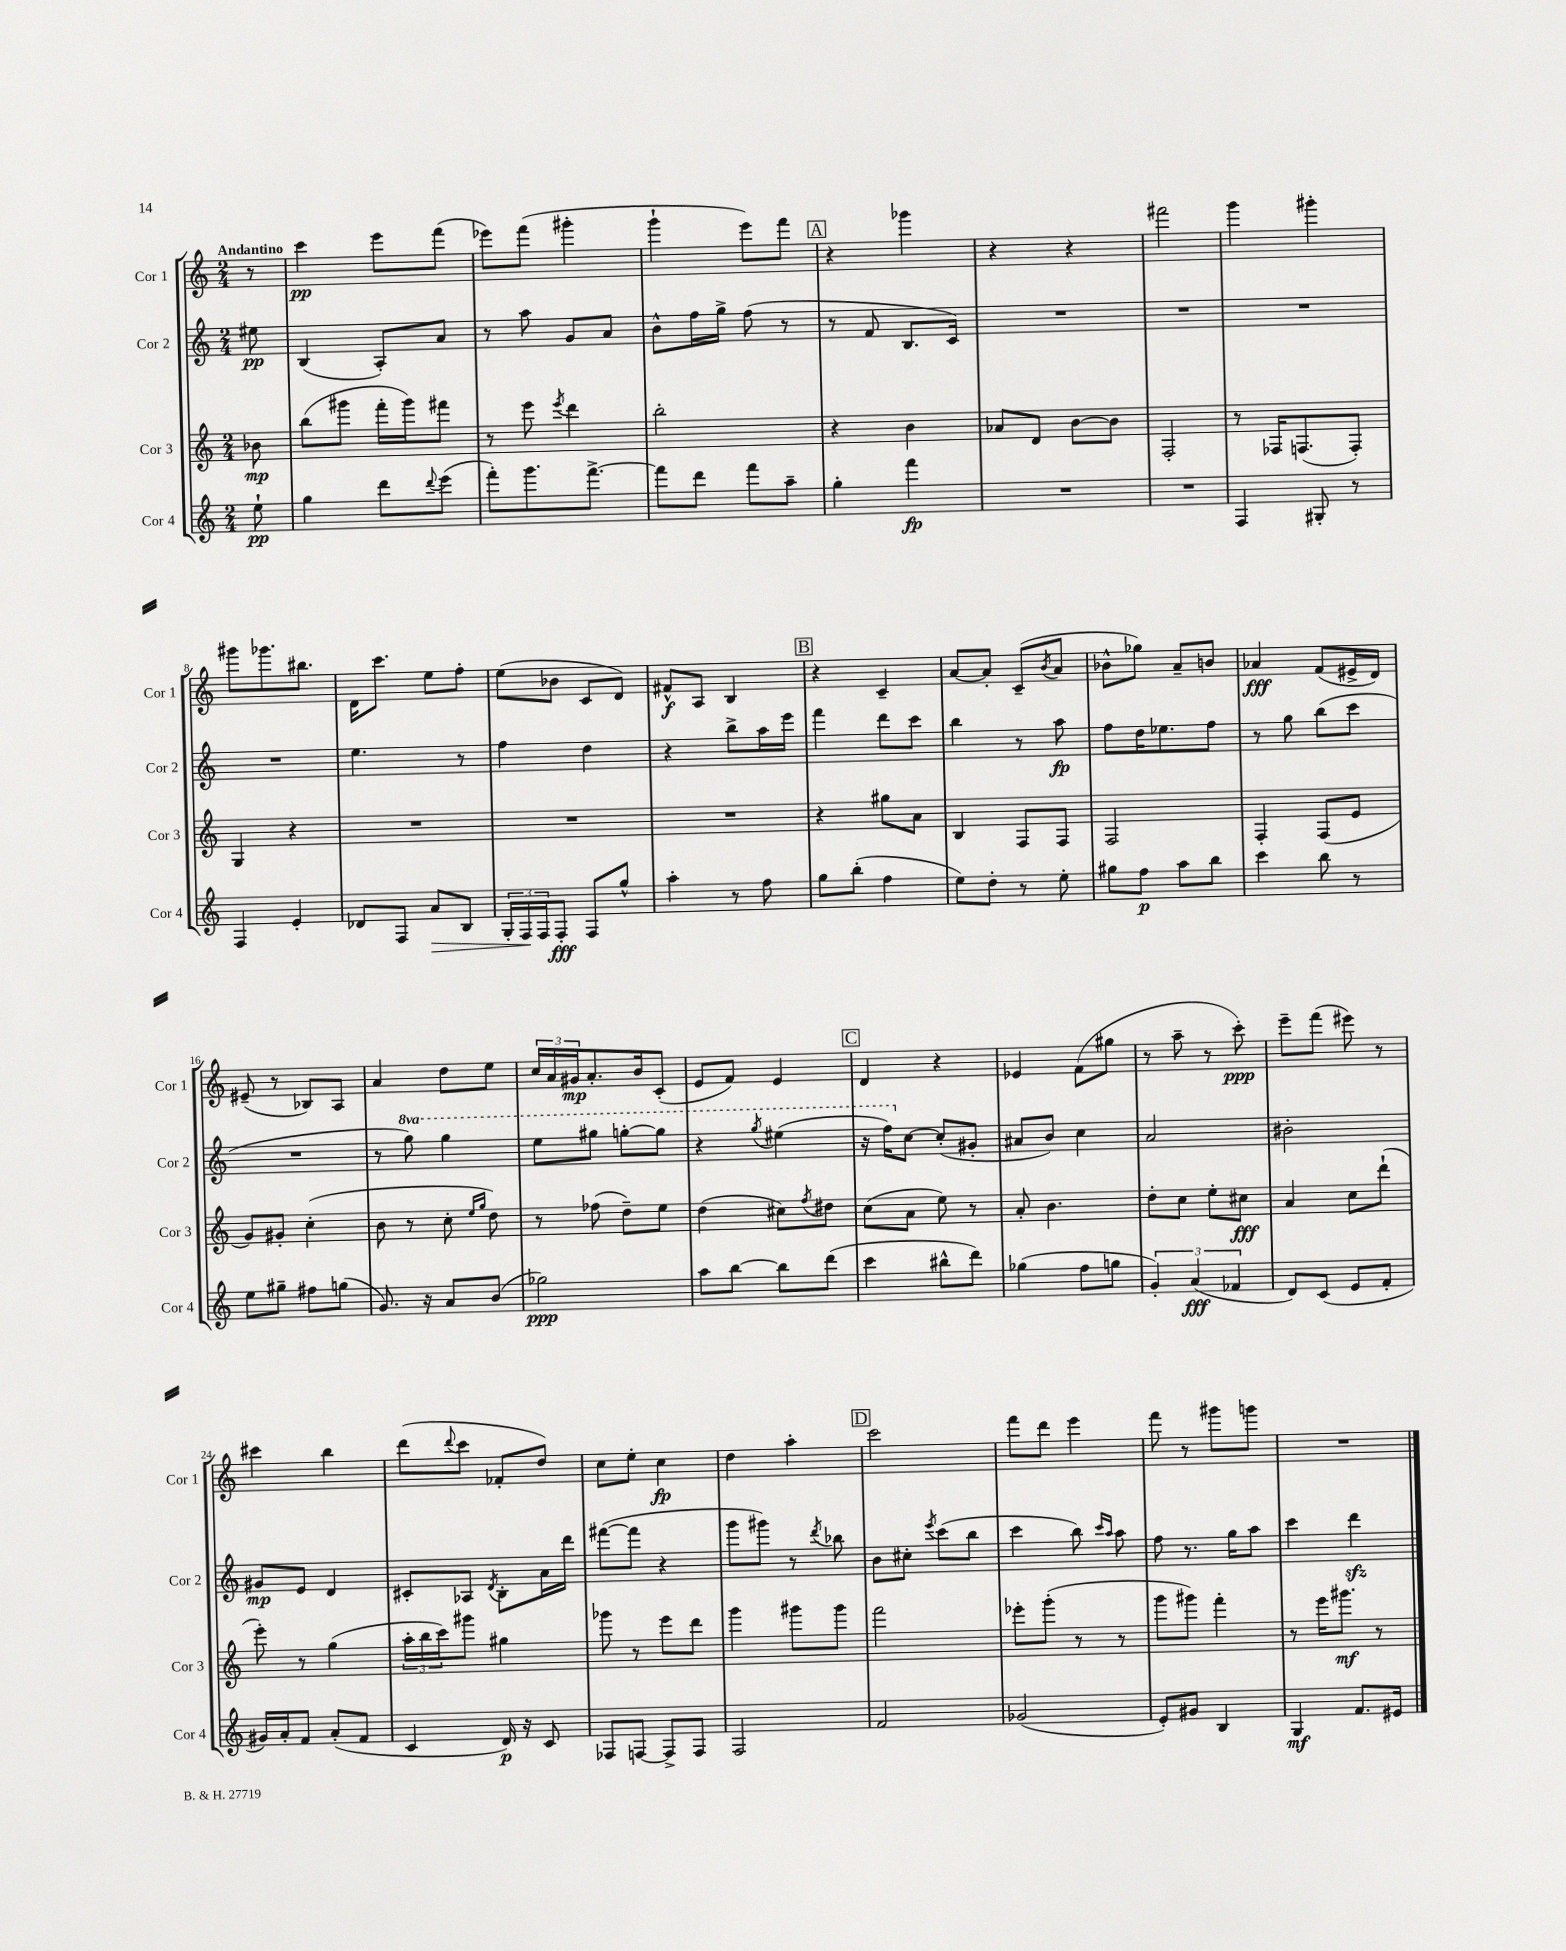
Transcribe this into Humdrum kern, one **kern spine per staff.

**kern	**kern	**kern	**kern
*staff4	*staff3	*staff2	*staff1
*clefG2	*clefG2	*clefG2	*clefG2
*k[]	*k[]	*k[]	*k[]
*M2/4	*M2/4	*M2/4	*M2/4
8ee`\	8b-\	8ee#\	8r
=	=	=	=
4gg\	(8bb\L	(4B/	4ccc\
.	8ggg#\J	.	.
8ddd\L	16fff'\LL	8A'/L)	8eee\L
.	16ggg#\J)	.	.
8qqddd/	.	.	.
(8eee\J	8fff#\J	8a/J	(8fff\J
=	=	=	=
8fff'\L)	8r	8r	8eee-\L)
8.ggg\	8eee\	8aa\	(8fff\J
.	8qeee/	.	.
.	4ddd\	8g/L	4ggg#'\
[8.fff^\J	.	.	.
.	.	8a/J	.
=	=	=	=
8fff\]L	2bb'\	8b^^\L	4ggg`\
8ddd\J	.	16ff\L	.
.	.	16gg^\JJ	.
8fff\L	.	(8ff\	8eee\L)
8aa~\J	.	8r	8fff\J
=	=	=	=
4gg'\	4r	8r	4r
.	.	8f/	.
4fff\	4b\	8.B/L	4ggg-\
.	.	16c/Jk)	.
=	=	=	=
2r	8a-/L	2r	4r
.	8d/J	.	.
.	[8b\L	.	4r
.	8b\]J	.	.
=	=	=	=
2r	2F'/	2r	2fff#\
=	=	=	=
4F/	8r	2r	4ggg\
.	16F-/LK	.	.
.	(8.F/	.	.
8G#'/	.	.	4ggg#'\
8r	8F'/J)	.	.
=	=	=	=
4F/	4G/	2r	8ggg#\L
.	.	.	8.ggg-\
4e'/	4r	.	.
.	.	.	8.bb#\J
=	=	=	=
8d-/L	2r	4.ee\	16d\LK
.	.	.	8.ccc\J
8F/J	.	.	.
8a/L	.	.	8ee\L
8B/J	.	8r	8ff'\J
=	=	=	=
24G'/LL	2r	4ff\	(8ee\L
24F/	.	.	.
24F/J	.	.	.
8F'/J	.	.	8b-\J
8F/L	.	4dd\	8c/L
8gg^^/J	.	.	8d/J)
=	=	=	=
4aa'\	2r	4r	8f#^^/L
.	.	.	8A/J
8r	.	8bb^\L	4B/
8ff\	.	16aa\L	.
.	.	16eee\JJ	.
=	=	=	=
8gg\L	4r	4fff\	4r
(8bb'\J	.	.	.
4ff\	8gg#\L	8ddd\L	4c~/
.	8a\J	8ccc\J	.
=	=	=	=
8ee\L)	4B/	4bb\	[8a/L
8dd'\J	.	.	8a'/]J
8r	8F/L	8r	(8c~/L
.	.	.	8qb/
8ee'\	8F/J	8aa\	8a/J
=	=	=	=
8gg#\L	2F/	8ff\L	8b-^^\L
8ff\J	.	16dd\K	8gg-\J)
.	.	8.ee-\	.
8aa\L	.	.	8a~/L
8bb\J	.	8ff\J	8b/J
=	=	=	=
4ccc\	4F'/	8r	4a-/
.	.	8gg\	.
8bb\	(8F/L	(8bb\L	(8f/L
8r	8e/J	8ccc\J	16e#^/L
.	.	.	16d/JJ)
=	=	=	=
8ee\L	8g/L)	2r	(8e#~/
8gg#~\J	8g#'/J	.	8r
8ff#\L	(4cc'\	.	8B-/L)
(8gg\J	.	.	8A/J
=	=	=	=
8.g/)	8b\	8r	4a/
.	8r	8ggg\)	.
16r	.	.	.
8a/L	8cc'\	4ggg\	8dd\L
.	16qqee/LL	.	.
.	16qqgg/JJ	.	.
(8b/J	8dd\)	.	8ee\J
=	=	=	=
2gg-\)	8r	8eee\L	24cc/LL
.	.	.	24a/
.	.	.	24g#/J
.	(8ff-\	8ggg#\J	8.a'/
.	8dd~\L)	[8ggg'\L	.
.	.	.	16b/k
.	8ee\J	8ggg\]J	(8c'/J
=	=	=	=
8aa\L	(4dd\	4r	8e/L
[8bb\J	.	.	8f/J)
.	.	8qggg/	.
8bb\]L	8cc#\L)	(4eee#\	4e/
.	8qff/	.	.
(8ddd\J	8dd#\J	.	.
=	=	=	=
4ccc\	(8cc\L	16r	4d/
.	.	16fff\LK)	.
.	8a\J	[8cc\J	.
8bb#^^\L	8ee\)	(8cc'/]L	4r
8ddd\J)	8r	8g#'/J	.
=	=	=	=
(4gg-\	8a'/	8a#/L	4e-/
.	4.b\	8b/J)	.
8ff\L	.	4cc\	(8f\L
8gg\J	.	.	8gg#\J
=	=	=	=
6g'/)	8dd'\L	2a/	8r
.	8cc\J	.	8aa~\
(6a/	.	.	.
.	8ee'\L	.	8r
6f-/	.	.	.
.	8cc#\J	.	8ccc'\)
=	=	=	=
8d/L)	4a/	2b#'\	8eee~\L
(8c/J	.	.	(8fff\J
8e/L	8cc\L	.	8eee#\)
8f'/J	(8ddd`\J	.	8r
=	=	=	=
16g#/LL)	8eee'\)	8g#/L	4ccc#\
16a'/J	.	.	.
8f/J	8r	8e/J	.
(8a'/L	(4gg\	4d/	4bb\
8f/J	.	.	.
=	=	=	=
4c/	24aa'\LL	8c#'/L	(8ddd\L
.	24bb\	.	.
.	24ccc\J)	.	.
.	.	.	8qqddd/
.	8ggg#\J	8A-/J	8ccc\J
.	.	8qd/	.
16d/)	4gg#\	8B'\L	8f-'/L
16r	.	.	.
8c/	.	16a\L	8dd/J)
.	.	16ddd\JJ	.
=	=	=	=
8F-/L	8ggg-\	([8fff#\L	8cc\L
[8F/J	8r	8fff#\]J	8ee'\J
8F^/]L	8eee\L	4r	4cc\
8F/J	8ddd\J	.	.
=	=	=	=
2F/	4ggg\	8ggg\L	4dd\
.	.	8ggg#\J)	.
.	8ggg#\L	8r	4aa'\
.	.	8qddd/	.
.	8ggg#\J	8bb-\	.
=	=	=	=
2f/	2fff\	8b\L	2ccc\
.	.	8cc#'\J	.
.	.	8qeee/	.
.	.	(8ccc\L	.
.	.	8bb\J	.
=	=	=	=
(2g-/	8eee-'\L	4ccc\	8fff\L
.	(8ggg'\J	.	8ddd\J
.	8r	8bb\)	4eee\
.	.	16qqccc/LL	.
.	.	16qqaa/JJ	.
.	8r	8aa\	.
=	=	=	=
8e'/L)	8ggg\L	8ff\	8fff\
8g#/J	8ggg#\J)	8.r	8r
4B/	4fff'\	.	8ggg#\L
.	.	16gg\LK	.
.	.	8aa\J	8ggg\J
=	=	=	=
4G/	8r	4ccc\	2r
.	16eee\LK	.	.
.	8.ggg#\J	.	.
8.f/L	.	4ddd\	.
.	8r	.	.
16e#/Jk	.	.	.
==	==	==	==
*-	*-	*-	*-
